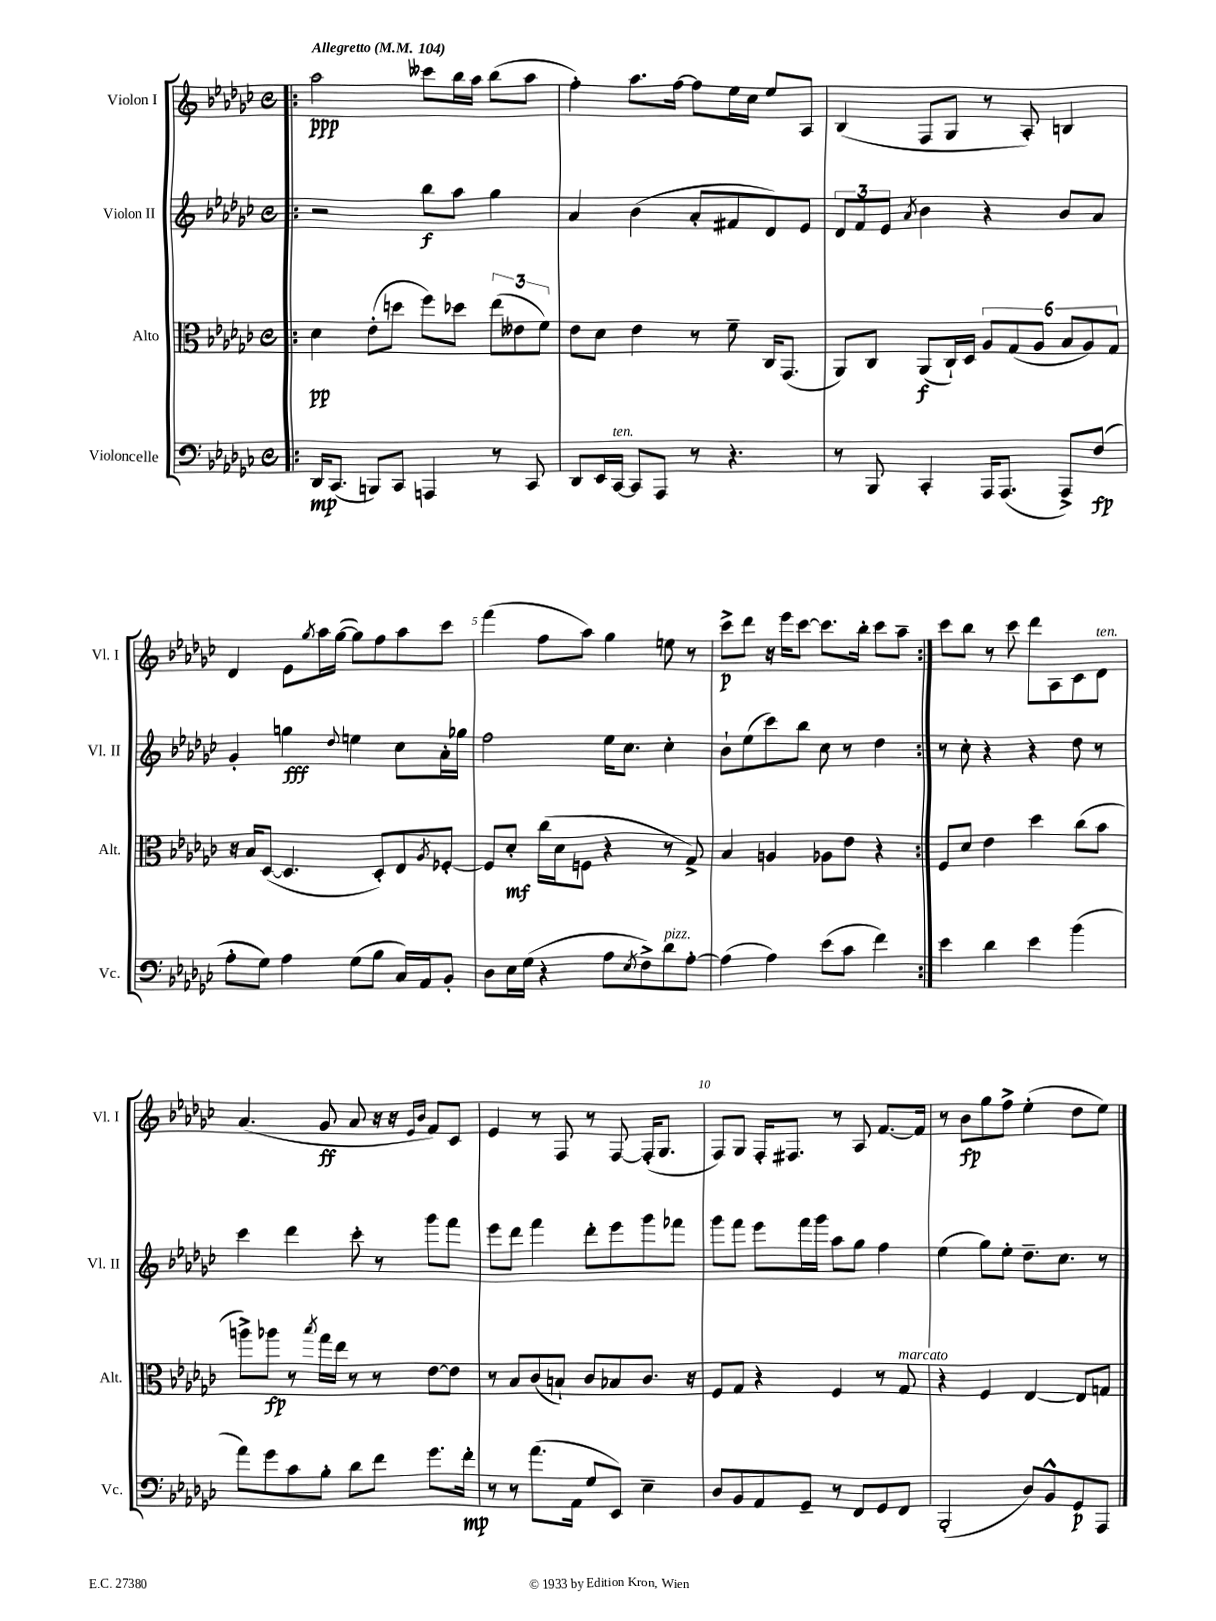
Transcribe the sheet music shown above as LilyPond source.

<<
\new StaffGroup <<
\new Staff = "s0" \with { instrumentName = "Violon I" shortInstrumentName = "Vl. I" } {
    \clef treble \key ges \major \defaultTimeSignature \time 4/4 \tempo "Allegretto" 4 = 104
    \repeat volta 2 { \bar ".|:" aes''2\ppp ceses'''8 bes''16 aes''16 bes''8( aes''8 |
    f''4-.) aes''8. f''16~ f''8 ees''16 ces''16 ees''8 aes8 |
    bes4( f8 ges8 r8 aes8-.) b4 |
    des'4 ees'8 \acciaccatura { ges''8 } aes''16 ges''16~( ges''8) f''8 aes''8 ces'''8 |
    f'''4( f''8 aes''8) ges''4 e''8 r8 |
    ces'''8->\p des'''8 r16 ees'''16 ces'''8~ ces'''8. bes''16-. ces'''8 aes''8-- | }
    ces'''8 bes''8 r8 ces'''8 des'''8 aes8 ces'8 des'8^\markup { \italic "ten." } |
    aes'4.( ges'8\ff aes'8 r16 r16 \grace { ees'16 bes'16 } f'8) ces'8 |
    ees'4 r8 f8 r8 f8~ f16-.( ges8. |
    f8) ges8 f16-. fis8. r8 aes8 f'8.~ f'16 |
    r8 bes'8\fp ges''8 f''8-> ees''4-.( des''8 ees''8) \bar "|." |
}
\new Staff = "s1" \with { instrumentName = "Violon II" shortInstrumentName = "Vl. II" } {
    \clef treble \key ges \major \defaultTimeSignature \time 4/4
    \repeat volta 2 { \bar ".|:" r2 bes''8\f aes''8 ges''4 |
    aes'4 bes'4( aes'8-. fis'8 des'8) ees'8 |
    \tuplet 3/2 { des'8 f'8 ees'8 } \acciaccatura { aes'8 } bes'4 r4 bes'8 aes'8 |
    ges'4-. g''4\fff \appoggiatura { des''8 } e''4 ces''8 aes'16-. ges''16 |
    f''2 ees''16 ces''8. ces''4-. |
    bes'8-! ees''8( ces'''8) bes''8 ces''8 r8 des''4 | }
    r8 ces''8-. r4 r4 des''8 r8 |
    ces'''4 des'''4 ces'''8-. r8 ges'''8 f'''8 |
    ees'''8 des'''8 f'''4 des'''8-. ees'''8 ges'''8 fes'''8 |
    ges'''8 f'''8 ees'''8 f'''16 ges'''16 aes''8 ges''8 f''4 |
    ees''4( ges''8) ees''8-. des''8.-- ces''8. r8 \bar "|." |
}
\new Staff = "s2" \with { instrumentName = "Alto" shortInstrumentName = "Alt." } {
    \clef alto \key ges \major \defaultTimeSignature \time 4/4
    \repeat volta 2 { \bar ".|:" des'4\pp ees'8-.( d''8 f''8) des''8 \tuplet 3/2 { ees''8( eeses'8 f'8) } |
    ees'8 des'8 ees'4 r8 f'8-- ces16 ges,8.( |
    aes,8) ces8 aes,8\f( ces16-!) des16 \tuplet 6/4 { aes8 ges8( aes8 bes8 aes8) ges8 } |
    r16 bes16 des8~( des4. des8-.) ees8 \acciaccatura { aes8 } fes8~-. |
    fes8 des'8-.\mf ces''16( des'16 f8 r4 r8 ges8->) |
    bes4 a4 aes8 ees'8 r4 | }
    f8 des'8 ees'4 des''4 ces''8( bes'8 |
    a''8->) aes''8\fp r8 \acciaccatura { bes''8 } ges''16 ees''16 r8 r8 ees'8~ ees'8 |
    r8 bes8 ces'8( b8-!) ces'8 bes8 ces'8. r16 |
    f8 ges8 r4 f4 r8 ges8^\markup { \italic "marcato" } |
    r4 f4 ees4~ ees8 g8 \bar "|." |
}
\new Staff = "s3" \with { instrumentName = "Violoncelle" shortInstrumentName = "Vc." } {
    \clef bass \key ges \major \defaultTimeSignature \time 4/4
    \repeat volta 2 { \bar ".|:" des,16\mp ces,8.( b,,8) ces,8 a,,4 r8 ces,8 |
    des,8 ees,16 ces,16~^\markup { \italic "ten." } ces,8 aes,,8 r8 r4. |
    r8 bes,,8 ces,4-. aes,,16 aes,,8.( aes,,8->) f8\fp( |
    aes8-. ges8) aes4 ges8( bes8 ces16) aes,16 bes,8-. |
    des8 ees16 ges16( r4 aes8 \acciaccatura { ees8 } f8->) des'8^\markup { \italic "pizz." } aes8~-. |
    aes4( aes4) ees'8( ces'8 f'4) | }
    ees'4 des'4 ees'4 bes'4( |
    aes'8) ges'8 ces'8 bes8-. des'8 f'8 ges'8. f'16-.\mp |
    r8 r8 aes'8.( aes,16 ges8 ees,8) ees4-- |
    des8 bes,8 aes,8 ges,8-- r8 f,8 ges,8 f,8 |
    bes,,2-.( des8) bes,8-^ ges,8\p aes,,8 \bar "|." |
}
>>
>>
\layout { \context { \Score \override BarNumber.break-visibility = ##(#f #t #t) barNumberVisibility = #(every-nth-bar-number-visible 5) } }
